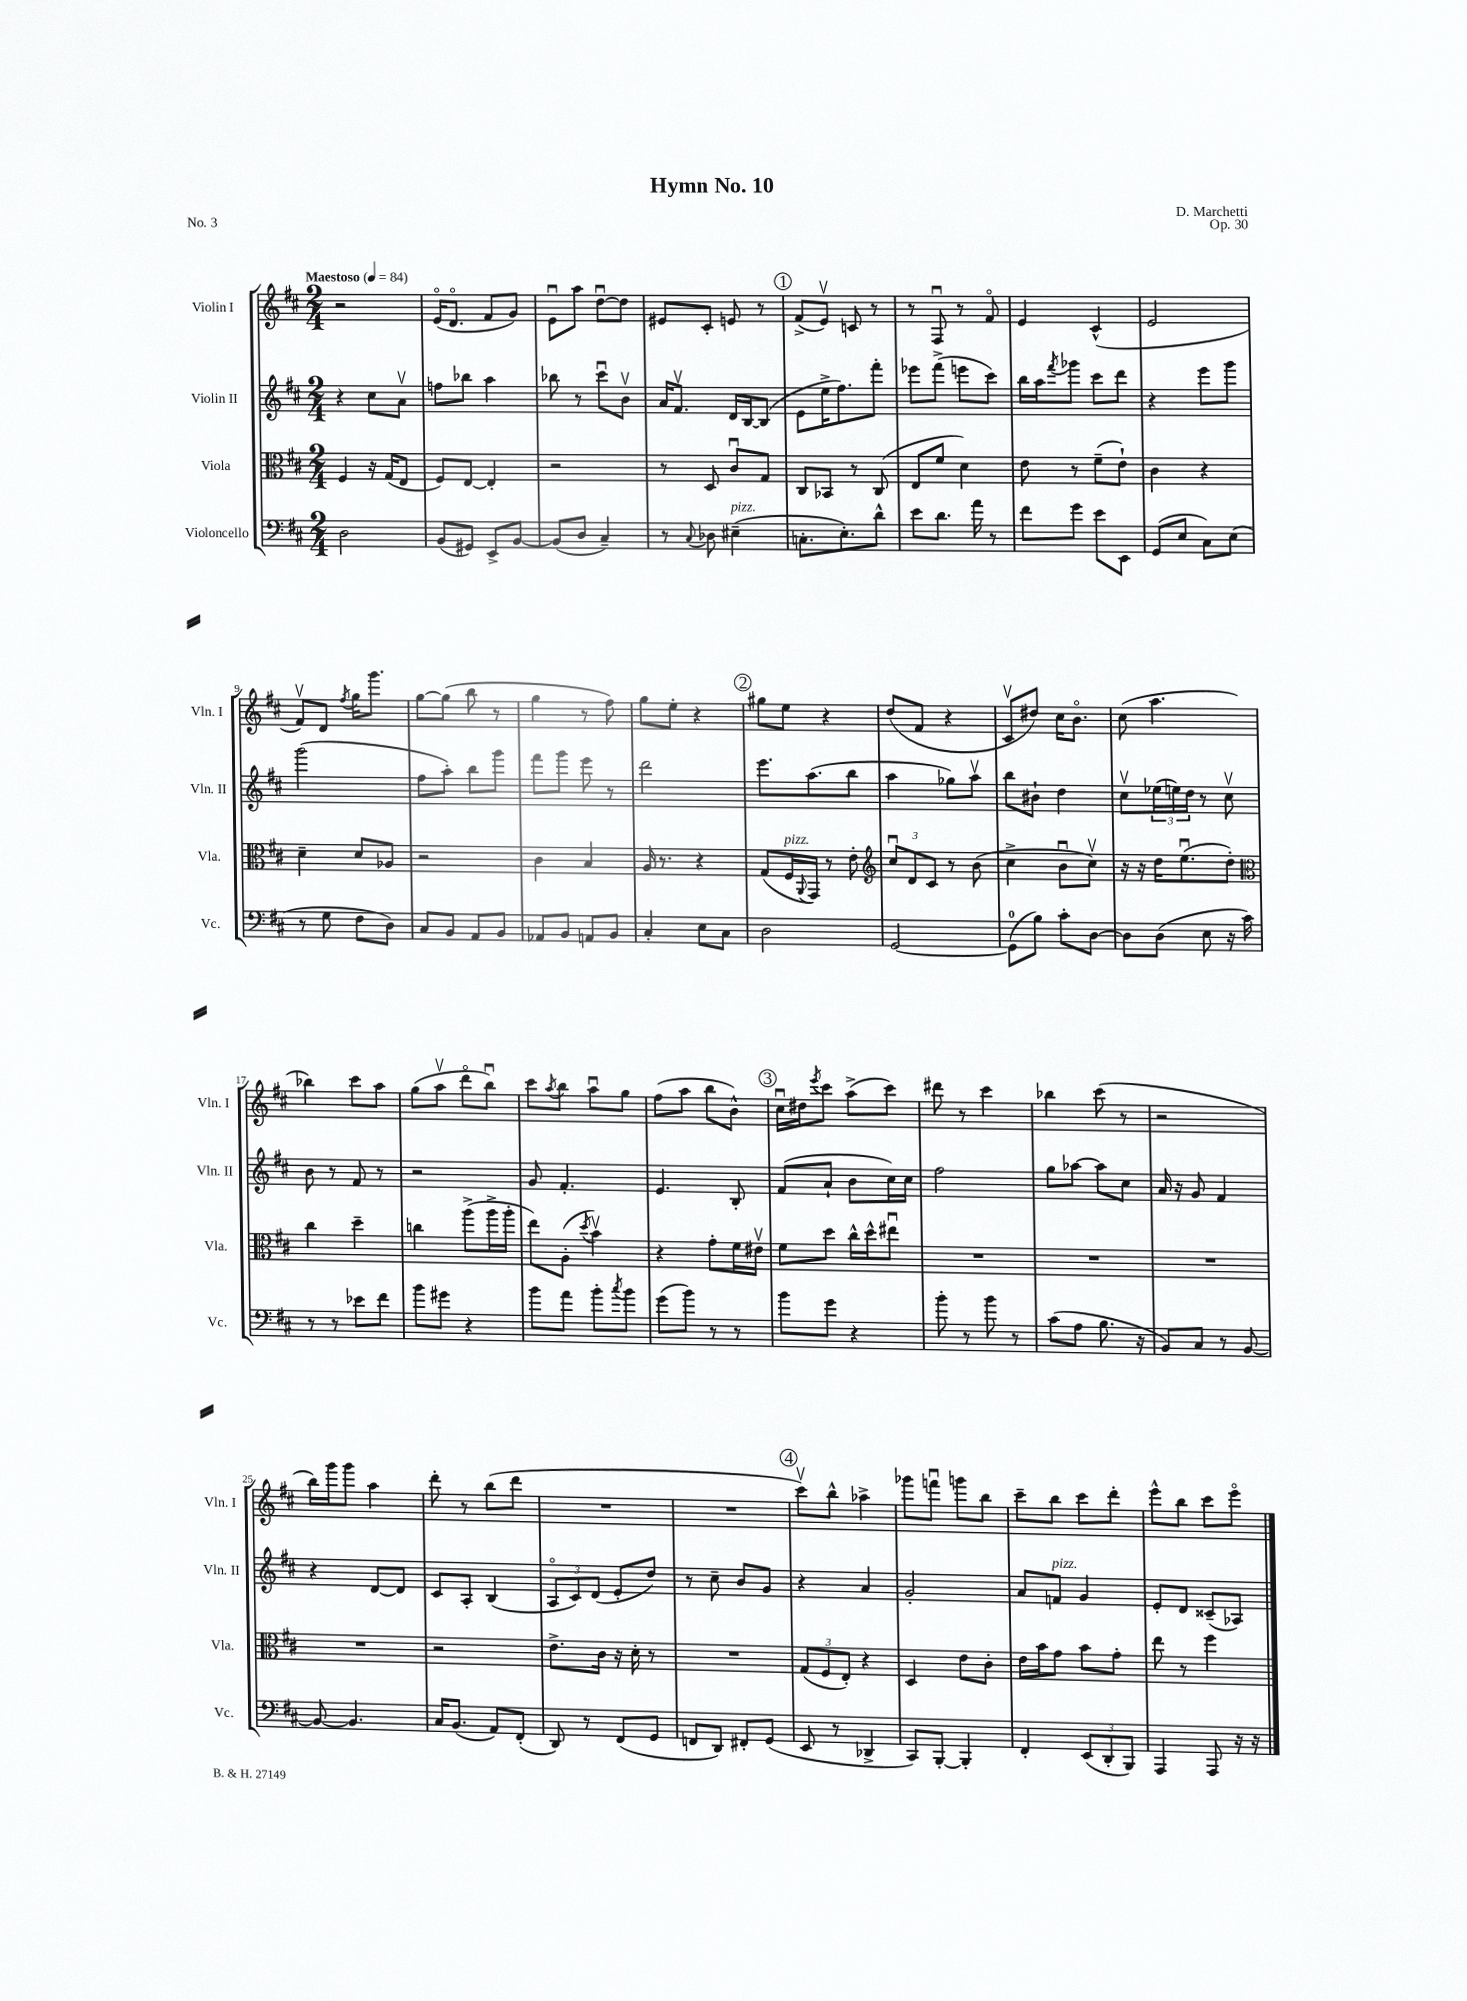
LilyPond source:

\header { title = "Hymn No. 10" composer = "D. Marchetti" opus = "Op. 30" piece = "No. 3" }
<<
\new StaffGroup <<
\new Staff = "s0" \with { instrumentName = "Violin I" shortInstrumentName = "Vln. I" } {
    \clef treble \key d \major \numericTimeSignature \time 2/4 \tempo "Maestoso" 4 = 84
    r2 |
    e'16\flageolet( d'8.\flageolet fis'8 g'8) |
    e'8\downbow a''8 d''8~\downbow d''8 |
    eis'8 cis'8-. e'8 r8 |
    \mark \markup { \circle "1" } fis'8->( e'8\upbow) c'8 r8 |
    r8 fis8\downbow r8 fis'8\flageolet |
    e'4 cis'4-^( |
    e'2 |
    fis'8\upbow) d'8 \acciaccatura { fis''8 } g''16 g'''8. |
    g''8~ g''8( b''8 r8 |
    g''4 r8 fis''8) |
    g''8 e''8-. r4 |
    \mark \markup { \circle "2" } gis''8 e''8 r4 |
    d''8( fis'8 r4 |
    cis'8\upbow dis''8) cis''16 b'8.\flageolet |
    cis''8( a''4. |
    bes''4) cis'''8 a''8 |
    g''8( a''8\upbow d'''8\flageolet b''8\downbow) |
    cis'''8 \acciaccatura { a''8 } b''8 a''8\downbow g''8 |
    fis''8( a''8 b''8 b'8-^) |
    \mark \markup { \circle "3" } cis''16\downbow dis''16 \acciaccatura { e'''8 } cis'''8 a''8->( cis'''8) |
    dis'''8 r8 cis'''4 |
    bes''4 cis'''8( r8 |
    r2 |
    b''16) g'''16 g'''8 a''4 |
    d'''8-. r8 b''8( d'''8 |
    R2 |
    R2 |
    \mark \markup { \circle "4" } cis'''8\upbow) b''8-^ aes''4-> |
    ges'''8 f'''8\downbow g'''8 b''8 |
    cis'''8-- b''8 cis'''8 d'''8-. |
    e'''8-^ b''8 cis'''8 e'''8\flageolet \bar "|." |
}
\new Staff = "s1" \with { instrumentName = "Violin II" shortInstrumentName = "Vln. II" } {
    \clef treble \key d \major \numericTimeSignature \time 2/4
    r4 cis''8 a'8\upbow |
    f''8 bes''8 a''4 |
    bes''8 r8 cis'''8\downbow b'8\upbow |
    a'16 fis'8.\upbow d'16 b16~ b8( |
    \mark \markup { \circle "1" } e'8 e''16-> fis''8.) fis'''8-. |
    ees'''8 fis'''8->( e'''8 cis'''8) |
    b''16 a''16 \acciaccatura { fis'''8 } ges'''8 cis'''8 d'''8 |
    r4 e'''8 g'''8 |
    g'''2( |
    fis''8 a''8-.) b''8 g'''8 |
    fis'''8 g'''8 e'''8 r8 |
    d'''2 |
    \mark \markup { \circle "2" } e'''8. a''8.( b''8 |
    a''4 ges''8) a''8\upbow |
    b''8 bis'8-! d''4 |
    cis''8\upbow \tuplet 3/2 { ees''16( e''16) d''16 } r8 cis''8\upbow |
    b'8 r8 fis'8 r8 |
    r2 |
    g'8 fis'4.-. |
    e'4. b8-. |
    \mark \markup { \circle "3" } fis'8( a'8-! b'8 cis''16) cis''16 |
    fis''2 |
    g''8 aes''8~ aes''8 cis''8 |
    a'16 r16 g'8 fis'4 |
    r4 d'8~ d'8 |
    cis'8 a8-. b4( |
    \tuplet 3/2 { a8\flageolet cis'8) d'8( } e'8-. d''8) |
    r8 cis''8-- b'8 g'8 |
    \mark \markup { \circle "4" } r4 a'4 |
    g'2-. |
    a'8 f'8^\markup { \italic "pizz." } g'4 |
    e'8-. d'8 cisis'8--( aes8) \bar "|." |
}
\new Staff = "s2" \with { instrumentName = "Viola" shortInstrumentName = "Vla." } {
    \clef alto \key d \major \numericTimeSignature \time 2/4
    fis4 r16 g16( e8 |
    fis8) e8~ e4-. |
    r2 |
    r8 d8 cis'8\downbow g8 |
    \mark \markup { \circle "1" } cis8 bes,8 r8 cis8( |
    e8 fis'8 d'4) |
    e'8 r8 fis'8--( e'8-!) |
    cis'4 r4 |
    d'4-- d'8 aes8 |
    r2 |
    cis'4 b4 |
    a16 r8. r4 |
    \mark \markup { \circle "2" } g8( fis16^\markup { \italic "pizz." } \appoggiatura { a,8 } g,16) r8 e'8-. |
    \clef treble \tuplet 3/2 { cis''8\downbow d'8 cis'8 } r8 b'8( |
    cis''4-> b'8\downbow cis''8\upbow) |
    r16 r16 d''16 e''8.\downbow( d''8-.) |
    \clef alto cis''4 d''4-- |
    c''4 a''8->( a''16-> a''16-. |
    e''8) a8-.( \acciaccatura { d''8 } b'4\upbow) |
    r4 g'8-. fis'16 eis'16\upbow |
    \mark \markup { \circle "3" } fis'8 d''8 cis''16-^ d''16-^ eis''8\downbow |
    R2 |
    R2 |
    R2 |
    R2 |
    r2 |
    e'8.-> cis'16 r16 d'16-. r8 |
    R2 |
    \mark \markup { \circle "4" } \tuplet 3/2 { g8( fis8 e8-.) } r4 |
    d4 e'8 cis'8-. |
    e'16 b'16 g'8 b'8 g'8-. |
    e''8 r8 fis''4 \bar "|." |
}
\new Staff = "s3" \with { instrumentName = "Violoncello" shortInstrumentName = "Vc." } {
    \clef bass \key d \major \numericTimeSignature \time 2/4
    d2 |
    b,8( gis,8) e,8-> b,8~ |
    b,8( d8 cis4--) |
    r8 \appoggiatura { cis8 } des8 eis4--^\markup { \italic "pizz." }( |
    \mark \markup { \circle "1" } c8.-. e8.-.) d'8-^ |
    e'8 d'8. a'16 r8 |
    fis'8 g'8 e'8 e,8 |
    g,8( e8 cis8) e8( |
    r8 g8 fis8 d8) |
    cis8 b,8 a,8 b,8 |
    aes,8 b,8 a,8 b,8 |
    cis4-. e8 cis8 |
    \mark \markup { \circle "2" } d2 |
    g,2~ |
    g,8-0( b8) cis'8-. d8~ |
    d8 d8( e8 r16 cis'16) |
    r8 r8 ees'8 fis'8 |
    b'8 gis'8 r4 |
    b'8 a'8 b'8-. \acciaccatura { cis''8 } b'8 |
    g'8( b'8) r8 r8 |
    \mark \markup { \circle "3" } b'8 g'8 r4 |
    b'8-. r8 b'8 r8 |
    cis'8( a8 b8. r16 |
    b,8) cis8 r8 b,8~ |
    b,8~ b,4. |
    cis16 b,8.( a,8) fis,8-.( |
    d,8) r8 fis,8( g,8 |
    f,8 d,8) fis,8-. g,8( |
    \mark \markup { \circle "4" } e,8 r8 des,4-> |
    cis,8) b,,8~-. b,,4-. |
    fis,4-. \tuplet 3/2 { e,8( d,8-. b,,8) } |
    a,,4 a,,8 r16 r16 \bar "|." |
}
>>
>>
